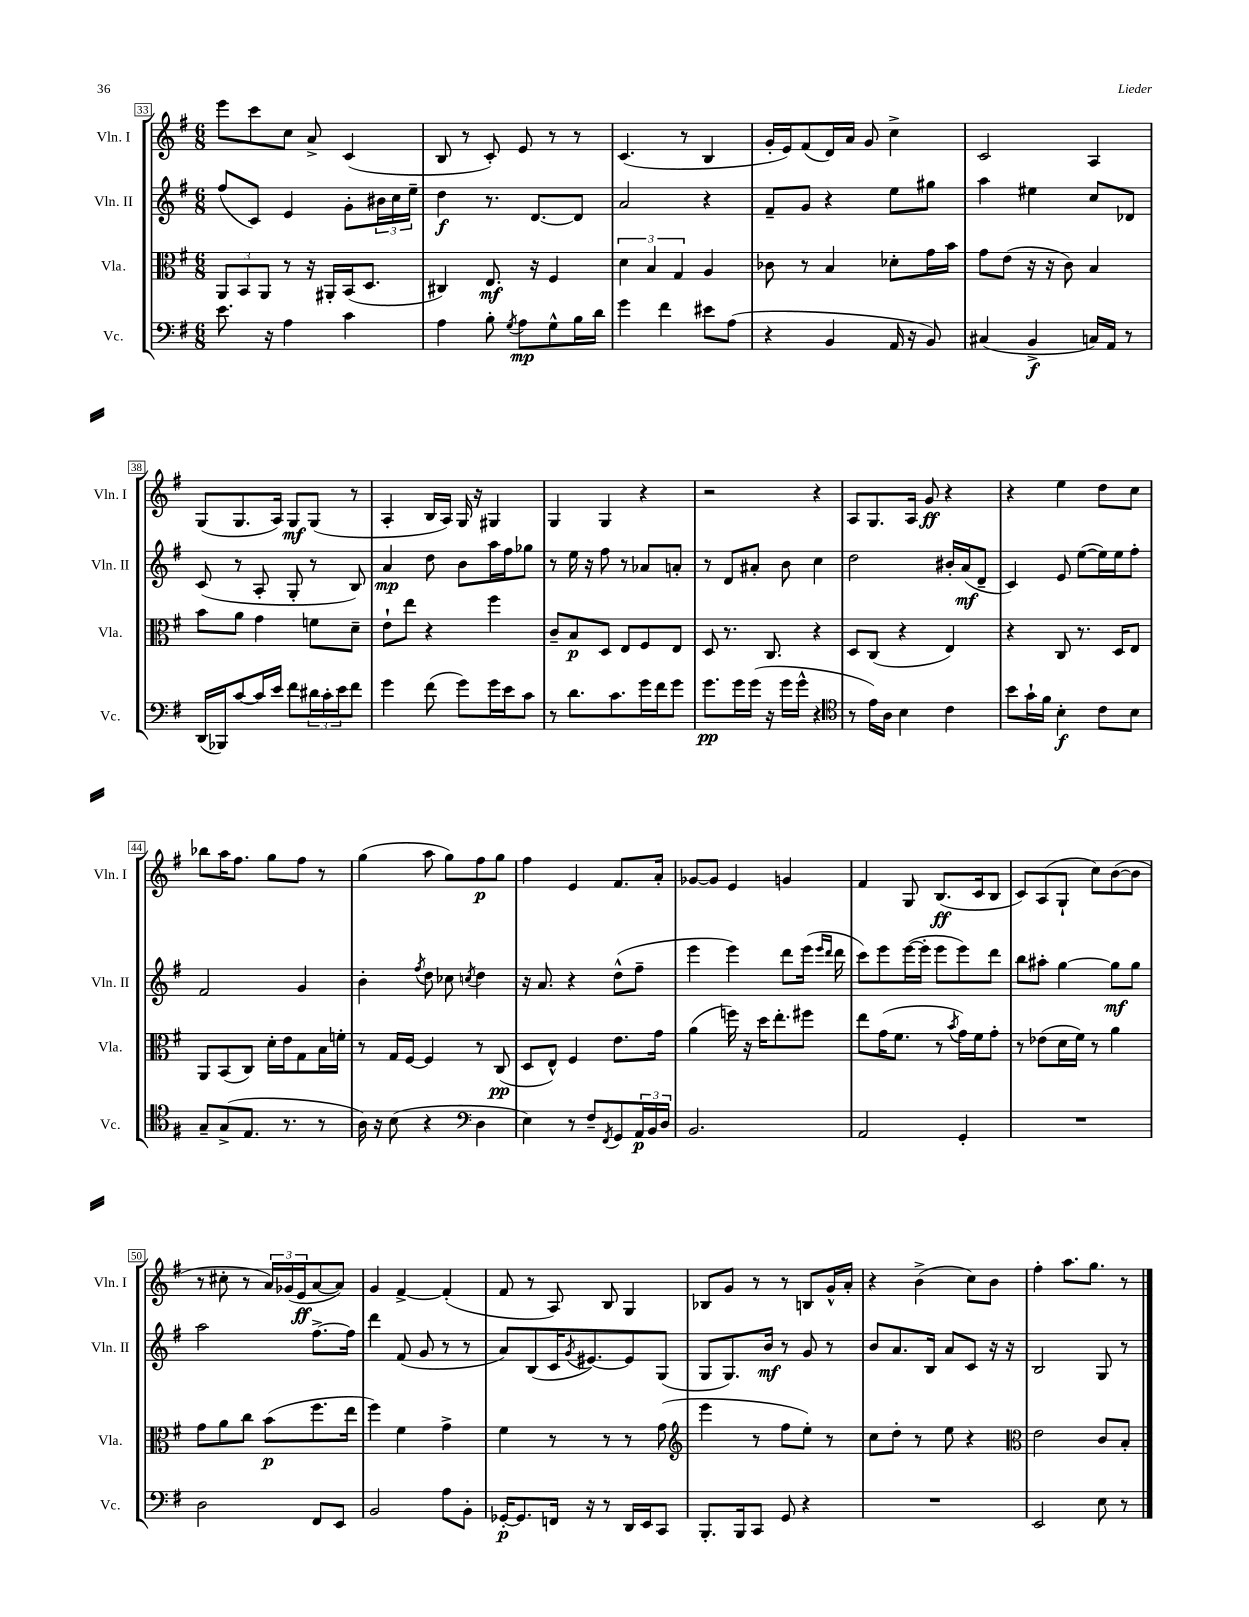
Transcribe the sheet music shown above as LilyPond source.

<<
\new StaffGroup <<
\new Staff = "s0" \with { instrumentName = "Vln. I" shortInstrumentName = "Vln. I" } {
    \clef treble \key g \major \numericTimeSignature \time 6/8
    e'''8 c'''8 c''8 a'8-> c'4( |
    b8 r8 c'8-.) e'8 r8 r8 |
    c'4.( r8 b4 |
    g'16-. e'16) fis'8( d'16) a'16 g'8 c''4-> |
    c'2 a4 |
    g8( g8. a16) g8\mf g8( r8 |
    a4-. b16 a16) g16 r16 gis4 |
    g4 g4 r4 |
    r2 r4 |
    a8 g8. a16 g'8\ff r4 |
    r4 e''4 d''8 c''8 |
    bes''8 a''16 fis''8. g''8 fis''8 r8 |
    g''4( a''8 g''8) fis''8\p g''8 |
    fis''4 e'4 fis'8. a'16-. |
    ges'8~ ges'8 e'4 g'4 |
    fis'4 g8 b8.\ff( c'16 b8 |
    c'8) a8( g8-! c''8) b'8~( b'8 |
    r8 cis''8-. r8 \tuplet 3/2 { a'16) ges'16( e'16\ff } a'8~ a'8) |
    g'4 fis'4~-> fis'4-.( |
    fis'8 r8 a8) b8 g4 |
    bes8 g'8 r8 r8 b8 g'16-^ a'16-. |
    r4 b'4->( c''8) b'8 |
    fis''4-. a''8. g''8. r8 \bar "|." |
}
\new Staff = "s1" \with { instrumentName = "Vln. II" shortInstrumentName = "Vln. II" } {
    \clef treble \key g \major \numericTimeSignature \time 6/8
    fis''8( c'8) e'4 g'8-. \tuplet 3/2 { bis'16 c''16 e''16-- } |
    d''4\f r8. d'8.~ d'8 |
    a'2 r4 |
    fis'8-- g'8 r4 e''8 gis''8 |
    a''4 eis''4 c''8 des'8 |
    c'8( r8 a8-. g8-. r8 b8) |
    a'4\mp d''8 b'8 a''16 fis''16 ges''8 |
    r8 e''16 r16 fis''8 r8 aes'8 a'8-. |
    r8 d'8 ais'8-. b'8 c''4 |
    d''2 bis'16-. a'16\mf( d'8-- |
    c'4) e'8 e''8~( e''16) e''16 fis''8-. |
    fis'2 g'4 |
    b'4-. \acciaccatura { fis''8 } d''8 ces''8 \acciaccatura { c''8 } d''4 |
    r16 a'8. r4 d''8-^( fis''8-- |
    e'''4 e'''4) d'''8 e'''16( \grace { e'''16 d'''16 } d'''16 |
    c'''8) e'''8 e'''16~( e'''16-. e'''8 e'''8) d'''8 |
    b''8 ais''8-. g''4~ g''8\mf g''8 |
    a''2 fis''8.~-> fis''16 |
    d'''4 fis'8( g'8 r8 r8 |
    a'8) b8( c'16 \acciaccatura { g'8 } eis'8.~) eis'8 g8( |
    g8 g8.) b'16\mf r8 g'8 r8 |
    b'8 a'8. b16 a'8 c'8 r16 r16 |
    b2 g8 r8 \bar "|." |
}
\new Staff = "s2" \with { instrumentName = "Vla." shortInstrumentName = "Vla." } {
    \clef alto \key g \major \numericTimeSignature \time 6/8
    \tuplet 3/2 { a,8 b,8 a,8 } r8 r16 ais,16-. b,16( d8. |
    cis4) e8.\mf r16 fis4 |
    \tuplet 3/2 { d'4 b4 g4 } a4 |
    ces'8 r8 b4 des'8-. g'16 b'16 |
    g'8 e'8( r16 r16 c'8) b4 |
    b'8 a'8 g'4 f'8 d'8-- |
    e'8-! e''8 r4 fis''4 |
    c'8-- b8\p d8 e8 fis8 e8 |
    d8 r8. c8. r4 |
    d8 c8( r4 e4) |
    r4 c8 r8. d16 e8 |
    a,8 b,8( c8) d'16-. e'16 g8 b16 f'16-. |
    r8 g16 fis16~ fis4 r8 c8\pp( |
    d8 e8-^) fis4 e'8. g'16 |
    a'4( f''16) r16 d''16 e''8.-. fis''8 |
    e''8 g'16( fis'8. r8 \acciaccatura { b'8 } g'16) fis'16 g'8-. |
    r8 ees'8( d'16 fis'16) r8 a'4 |
    g'8 a'8 c''8 b'8\p( fis''8. e''16 |
    fis''4) fis'4 g'4-> |
    fis'4 r8 r8 r8 g'8( |
    \clef treble e'''4 r8 fis''8 e''8-.) r8 |
    c''8 d''8-. r8 e''8 r4 |
    \clef alto e'2 c'8 b8-. \bar "|." |
}
\new Staff = "s3" \with { instrumentName = "Vc." shortInstrumentName = "Vc." } {
    \clef bass \key g \major \numericTimeSignature \time 6/8
    e'8. r16 a4 c'4 |
    a4 b8-. \acciaccatura { g8 } a8\mp g8-^ b16 d'16 |
    g'4 fis'4 eis'8 a8( |
    r4 b,4 a,16 r16 b,8) |
    cis4( b,4->\f c16) a,16 r8 |
    d,16( bes,,16) c'8~ c'16 e'16 fis'8 \tuplet 3/2 { dis'16 c'16-. e'16 } fis'8 |
    g'4 fis'8( g'8) g'16 e'16 c'8 |
    r8 d'8. c'8. g'16 fis'16 g'8 |
    g'8.\pp g'16 g'16( r16 g'16 g'16-^ r4 |
    \clef tenor r8 e'16) a16 b4 c'4 |
    b'8 g'16-! fis'16 b4-.\f c'8 b8 |
    g8-- g8->( e8. r8. r8 |
    a16) r16 b8( r4 \clef bass d4 |
    e4) r8 fis8-- \acciaccatura { fis,8 } g,8 \tuplet 3/2 { a,16\p b,16 d16 } |
    b,2. |
    a,2 g,4-. |
    R2. |
    d2 fis,8 e,8 |
    b,2 a8 b,8-. |
    ges,16~-.\p ges,8. f,16 r16 r8 d,16 e,16 c,8 |
    b,,8.-. b,,16 c,8 g,8 r4 |
    R2. |
    e,2 e8 r8 \bar "|." |
}
>>
>>
\layout { \context { \Score currentBarNumber = #33 \override BarNumber.stencil = #(make-stencil-boxer 0.1 0.3 ly:text-interface::print) } }
